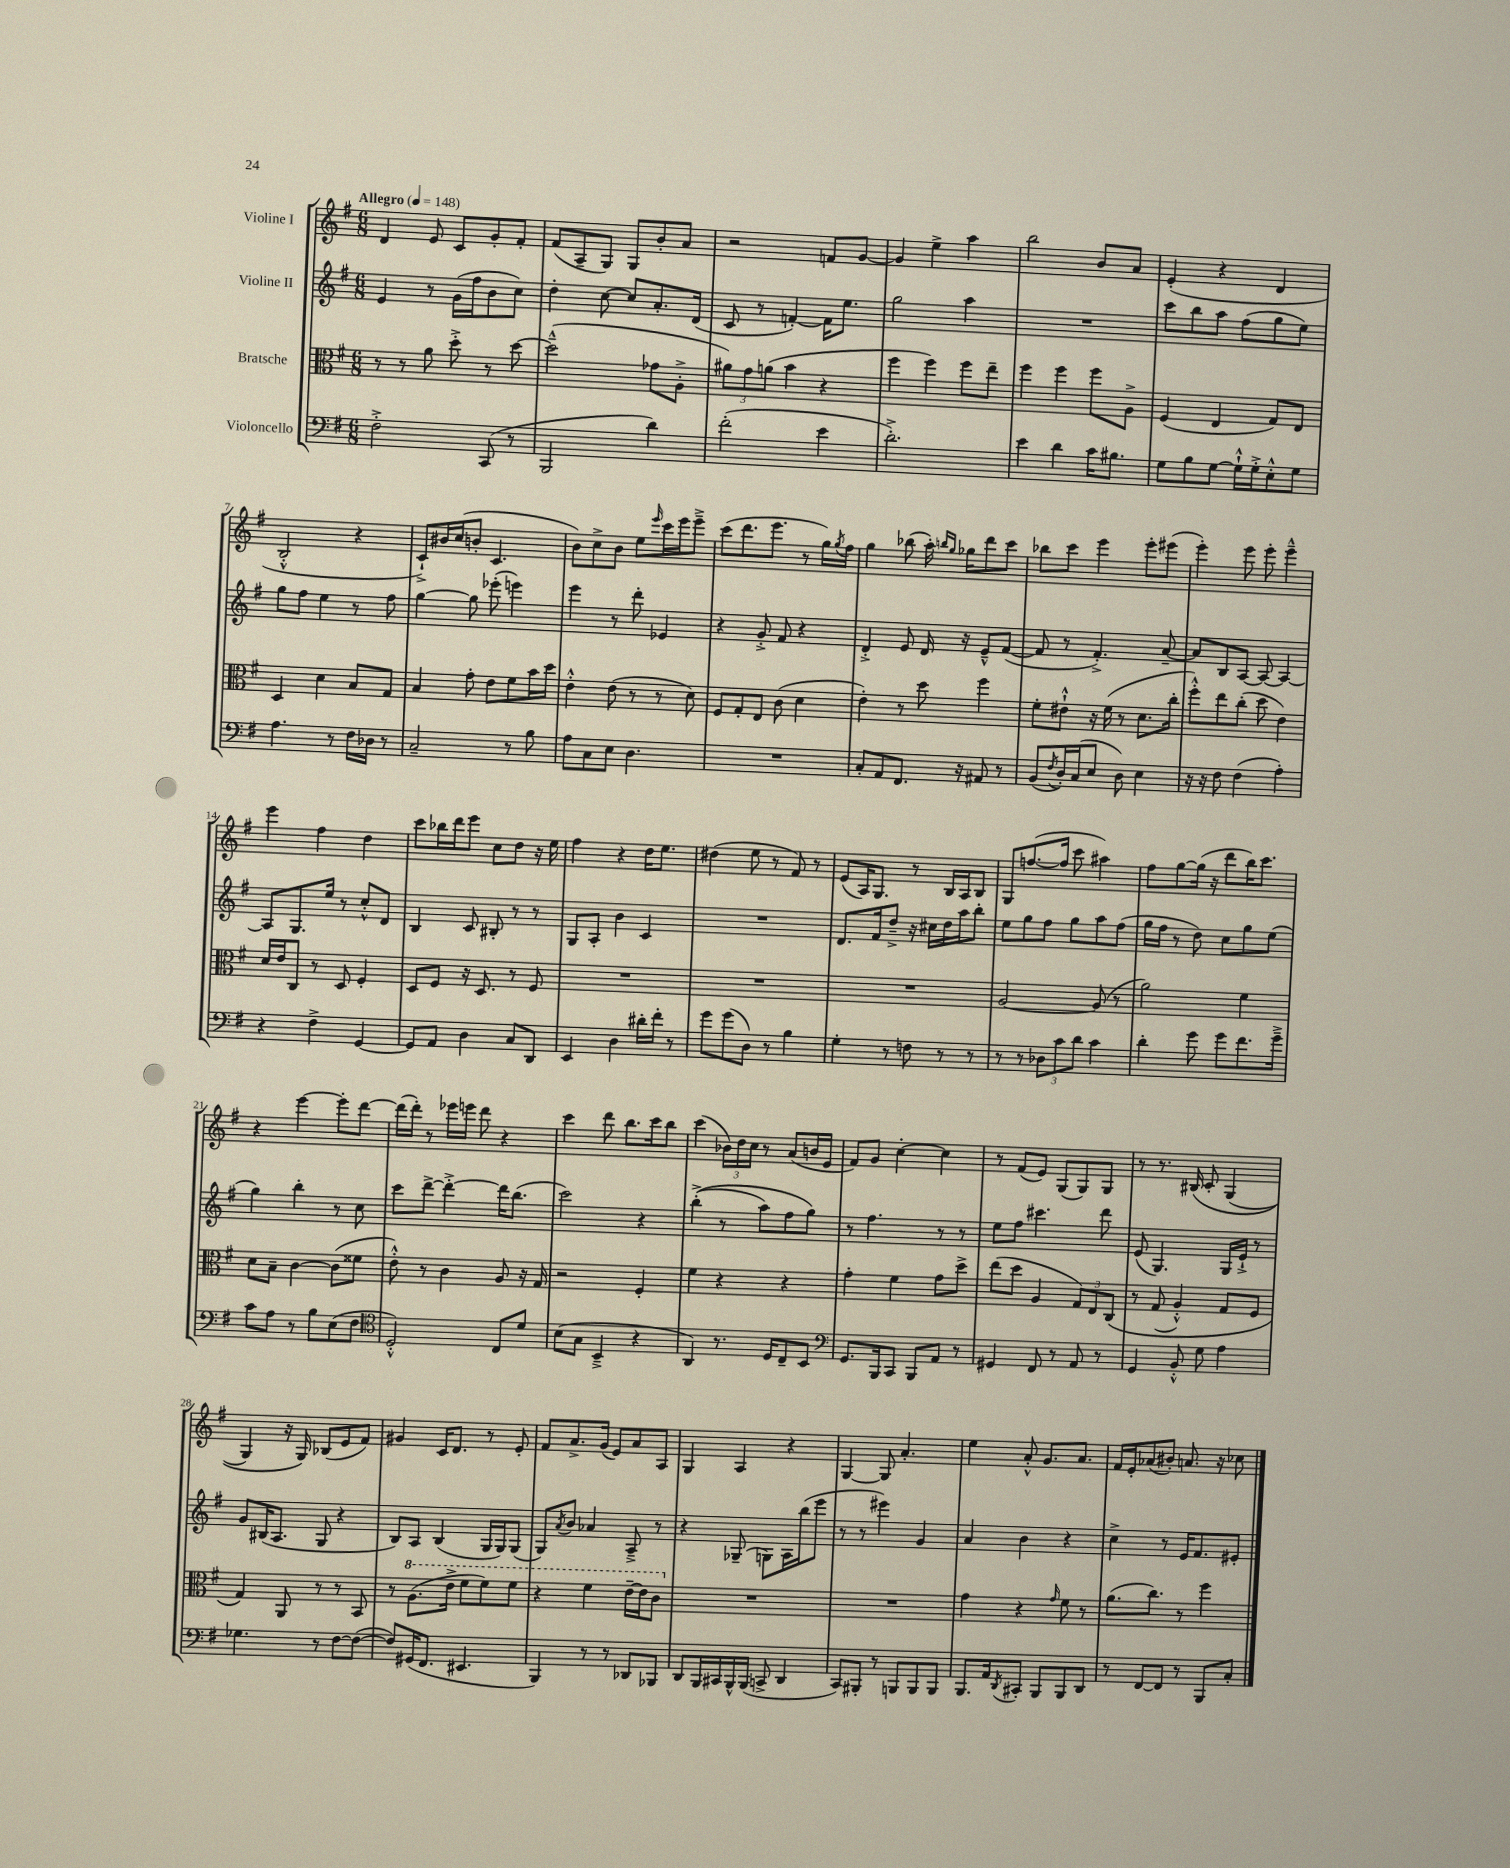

**kern	**kern	**kern	**kern
*part4	*part3	*part2	*part1
*staff4	*staff3	*staff2	*staff1
*I"Violoncello	*I"Bratsche	*I"Violine II	*I"Violine I
*clefF4	*clefC3	*clefG2	*clefG2
*k[f#]	*k[f#]	*k[f#]	*k[f#]
*M6/8	*M6/8	*M6/8	*M6/8
*MM148	*MM148	*MM148	*MM148
=1	=1	=1	=1
!	!	!	!LO:TX:a:B:t=Allegro
2F#'^\	8r	4e/	4d/
.	8r	.	.
.	8a\	8r	8e/
.	8dd'^\	(16g\LL	8c/L
.	.	16ff#\J	.
(8CC/	8r	8b\	8g'/
8r	[8dd\	8cc\J)	8f#'/J
=2	=2	=2	=2
2BBB/	(2dd~^^\]	4dd'\	(8f#/L
.	.	.	8A~/
.	.	[8cc\	8G/J)
.	.	8cc/L]	8G/L
4d\)	8g-X\L	8.a'/	8b'/
.	8A'^\J	.	8a/J
.	.	(16d/Jk	.
=3	=3	=3	=3
(2f#'\	12a#X\L)	8c/	2r
.	12g\	.	.
.	.	8r	.
.	(12an\J	.	.
.	4b\	[4fn'/)	.
4e\	4r	16f\KL]	8fn/L
.	.	8.ee\J	.
.	.	.	[8g/J
=4	=4	=4	=4
2.d'^\)	4ff#\	2gg\	4g/]
.	4ff#\)	.	4ee^\
.	8ff#\L	4aa\	4aa\
.	8ee~\J	.	.
=5	=5	=5	=5
4e\	4ff#\	2.r	2bb\
4d\	4ff#\	.	.
16c\KL	8ff#\L	.	8b/L
8.B#X\J	.	.	.
.	8A^\J	.	8a/J
=6	=6	=6	=6
8G\L	(4F#/	8ccc\L	(4e'/
8B\	.	8bb\	.
[8G\J	4E/	8aa\J	4r
16G`^^\LL]	.	(8ff#\L	.
16G'^\J	.	.	.
8E'^^\	8G/L)	8gg\	4d/
8G\J	8E/J	8ee\J)	.
!!LO:LB:g=z
=7	=7	=7	=7
4.A\	4D/	8gg\L	2B'^^/
.	.	8ff#\J	.
.	4d\	4ee\	.
8r	.	.	.
16F#\LL	8B/L	8r	4r
16D-X\JJ	.	.	.
8r	8G/J	8ff#\	.
=8	=8	=8	=8
2C~/	4B/	[4gg\	8c`^/L)
.	.	.	16b#X/L
.	.	.	(16cc/J
.	8g'\	8gg\]	8bn'/J
.	8e\L	(8eee-X'\	4.c/
8r	8f#\	4eeen\)	.
8B\	16b\L	.	.
.	16dd\JJ	.	.
=9	=9	=9	=9
8A\L	4e'^^\	4eee\	8b\L)
8C\	.	.	8cc^\
8E\J	(8e\	8r	8b\J
4.D\	8r	8ddd'\	8ee\L
.	.	.	16qqeee/
.	8r	4e-X/	16ccc\L
.	.	.	16eee\J
.	8d\)	.	8eee~^\J
=10	=10	=10	=10
2.r	8F#/L	4r	(8ccc\L
.	8G'/	.	8.ddd\
.	8E/J	8g'^/	.
.	.	.	8.eee\J
.	(8c\	8f#/	.
.	4d\	4r	8r
.	.	.	16gg\LL)
.	.	.	8qgg/
.	.	.	16ff#\JJ
=11	=11	=11	=11
8C'/L	4e'\)	4d'^/	4gg\
8AA/	.	.	.
8.FF#/J	8r	8e/	(8bb-X\
.	8dd\	16d/	16aa'\)
.	.	.	16qqbbn/LL
.	.	.	16qqgg/JJ
16r	.	16r	16gg-X\KL
8AA#X/	4ff#\	8e~^^/L	8ddd\
8r	.	([8f#/J	8ccc\J
=12	=12	=12	=12
(8BB/L	8f#'\L	8f#/]	8bb-X\L
8qF#/	.	.	.
16D'/L)	8e#X`^^\J	8r	8ccc\J
(16C/J	.	.	.
8E/J	16r	4.f#'^/)	4eee\
.	(16f#\	.	.
8D\)	8r	.	.
4E\	8.d\L	.	8eee'\L
.	.	[8a~/	(8eee#X\J
.	16cc'\Jk	.	.
=13	=13	=13	=13
16r	8ff#'^^\L)	8a/L]	4eee'\)
16r	.	.	.
8F#\	8ee\	8B/	.
(4F#\	(8cc'\J	[8A/J	8eee\
.	8dd\	8A/_	8eee'\
4A'\)	4e\)	4A/_	4eee~^^\
!!LO:LB:g=z
=14	=14	=14	=14
4r	16d/LL	8A/L]	4eee\
.	16e/J	.	.
.	8C/J	8.G/	.
4F#^\	8r	.	4ff#\
.	.	16ee/Jk	.
.	8D/	8r	.
[4GG/	4F#'/	8cc'^^/L	4dd\
.	.	8d/J	.
=15	=15	=15	=15
8GG/L]	8D/L	4B/	8ccc\L
8AA/J	8F#/J	.	16bb-X\L
.	.	.	16ddd\J
4D\	16r	8c/	8eee\J
.	8.D/	.	.
.	.	8B#X'/	8cc\L
8C/L	8r	8r	8dd\J
8DD/J	8F#/	8r	16r
.	.	.	16ee\
=16	=16	=16	=16
4EE/	2.r	8G/L	4ff#\
.	.	8A'/J	.
4D\	.	4b\	4r
16d#X'\LL	.	4c/	16dd\KL
16f#'\JJ	.	.	8.ee\J
8r	.	.	.
=17	=17	=17	=17
8g\L	2.r	2.r	(4dd#X\
(8g\	.	.	.
8D\J)	.	.	8ee\
8r	.	.	8r
4B\	.	.	8f#/)
.	.	.	8r
=18	=18	=18	=18
4G'\	2.r	8.d/L	(8e/L
.	.	.	16A/K)
.	.	16f#/k	8.G/J
8r	.	8dd~^/J	.
8Fn\	.	16r	8r
.	.	16cc#X\LL	.
8r	.	16dd\	16B/LL
.	.	16aa\J	16A/J
8r	.	8bb'\J	8B/J
=19	=19	=19	=19
8r	[2A/	8ee\L	8G/L
8r	.	8gg\	([8.ffn/
12D-X\L	.	8ff#\J	.
.	.	.	16ff/Jk]
12c\	.	.	.
.	.	8gg\L	8ccc\
12d\J	.	.	.
4c\	(8A/]	8aa\	4aa#X\)
.	8r	(8ff#\J	.
=20	=20	=20	=20
4d'\	2a\)	16gg\LL	8ff#\L
.	.	16ff#\JJ	.
.	.	8r	[8gg\
8g\	.	8dd\)	(16gg\Jk]
.	.	.	16r
8g\L	.	8cc\L	8ddd\L
8.f#\	4f#\	8gg\	16bb\K)
.	.	.	8.ccc\J
.	.	(8ee\J	.
16g~^\Jk	.	.	.
!!LO:LB:g=z
=21	=21	=21	=21
8c\L	8d\L	4gg\)	4r
8A\J	8B~\J	.	.
8r	[4c\	4bb'\	[4eee\
8B\L	.	.	.
(8E\	(8c\L]	8r	8eee'\L]
8F#\J	8f##X\J	8cc\	[8ddd\J
=22	=22	=22	=22
*clefC4	*	*	*
2D'^^/)	8e'^^\)	8ccc\L	(16ddd\LL]
.	.	.	16ddd'\JJ)
.	8r	[8ddd^\J	8r
.	4c\	4ddd'^\_	16eee-X\LL
.	.	.	16eeen\JJ
.	.	.	8ddd\
8C/L	8A/	16ddd\KL]	4r
.	.	(8.bb\J	.
8d/J	16r	.	.
.	16G/	.	.
=23	=23	=23	=23
(8B\L	2r	2ccc\)	4ccc\
8G\J	.	.	.
4BB~^/	.	.	8ddd\
.	.	.	8.bb\L
4r	4F#'/	4r	.
.	.	.	16ccc\k
.	.	.	8bb\J
=24	=24	=24	=24
4AA/)	4f#\	((4bb'^\	(4ccc\
8.r	4r	8r	24b-X\LL)
.	.	.	24dd\
.	.	.	24cc\JJ
.	.	8aa\L)	8r
16D/KL	.	.	.
8C~/	4r	8ff#\	(8a/L
8BB/J	.	8gg\J)	16bn/L
.	.	.	16e/JJ
=25	=25	=25	=25
*clefF4	*	*	*
8.GG/L	4g'\	8r	8f#/L)
.	.	4.ff#\	8g/J
16BBB/k	.	.	.
8CC/J	4f#\	.	[4cc'\
8BBB/L	.	.	.
8AA/J	8g\L	8r	4cc\]
8r	8dd^\J	8r	.
=26	=26	=26	=26
4GG#X/	(8ee\L	8ee\L	8r
.	8dd\J	8ff#\J	(8f#/L
8FF#/	4A/	4.ccc#X\	8e/J)
8r	.	.	(8G/L
8AA/	12G/L)	.	8G/)
.	12E/	.	.
8r	.	8ddd\	8G/J
.	(12C/J	.	.
=27	=27	=27	=27
4GG/	8r	(8e/	8r
.	(8G/	4.G/)	8.r
8BB'^^/	4A'^^/)	.	.
.	.	.	(16B#X/
8G\	.	.	8c'/
4A\	8G/L	16G/LL	(4G/
.	.	16e`^/JJ	.
.	8F#/J	8r	.
!!LO:LB:g=z
=28	=28	=28	=28
4.G-X\	4G/)	8g/L	4G/)
.	.	(16B#X/K	.
.	.	8.A/J	.
.	8AA/	.	16r
.	.	.	16G/)
8r	8r	8G/	(8B-X/L
[8F#\L	8r	4r	8e/
(8F#\J_	8BB/	.	8f#/J)
=29	=29	=29	=29
8F#/L])	8r	8B/L)	4g#X/
*	*8va	*	*
(16GG#X/K	(8.a\L	8A/J	.
8.FF#/J	.	.	.
.	.	(4B/	16c/KL
.	16ee^\Jk	.	8.d/J
4.EE#X/	8ff#\L	.	.
.	8ff#\)	16G/LL	8r
.	.	16G/J)	.
.	8ff#\J	(8G/J	8e'/
=30	=30	=30	=30
4BBB/)	4r	8G/L)	8f#/L
.	.	8qa/	.
.	.	8b/J	8.a^/
8r	4ff#\	4a-X/	.
.	.	.	(16g/Jk
8r	.	.	8e/L)
8DD-X/L	[16ee~\LL	8A~^/	8a/
.	16ee\J]	.	.
8BBB-X/J	8cc\J	8r	8A/J
=31	=31	=31	=31
*	*X8va	*	*
8DD/L	2.r	4r	4G/
16BBB/L	.	.	.
16CC#X/	.	.	.
16BBB^^/	.	(8G-X~/	4A/
(16BBB/JJ	.	.	.
8CCn^/	.	8Gn\L)	.
4DD/	.	16A\L	4r
.	.	(16bb\J	.
.	.	8eee\J	.
=32	=32	=32	=32
8CC/L)	2.r	8r	[4G/
8BBB#X'/J	.	8r	.
8r	.	4eee#X\)	8G/]
8BBBn/L	.	.	4.a'/
8BBB/	.	4g/	.
8BBB/J	.	.	.
=33	=33	=33	=33
8.BBB/L	4g\	4a/	4ee\
16AA/k	.	.	.
8qDD/	.	.	.
8CC#X'/J	4r	4b\	8a'^^/
8BBB/L	.	.	8.g/L
.	16qqg/	.	.
8BBB/	8f#\	4r	.
.	.	.	8.a/J
8DD/J	8r	.	.
=34	=34	=34	=34
8r	(8.a\L	4cc^\	16f#/LL
.	.	.	16e'/J
[8FF#/L	.	.	(8a-X/
.	8.cc\J)	.	.
8FF#/J]	.	8r	8b#X'/J)
8r	8r	16e/KL	8.an/
.	.	8.f#/	.
8BBB/L	4ff#\	.	.
.	.	.	16r
8C'/J	.	8e#X'/J	8cc-X\
==	==	==	==
*-	*-	*-	*-
